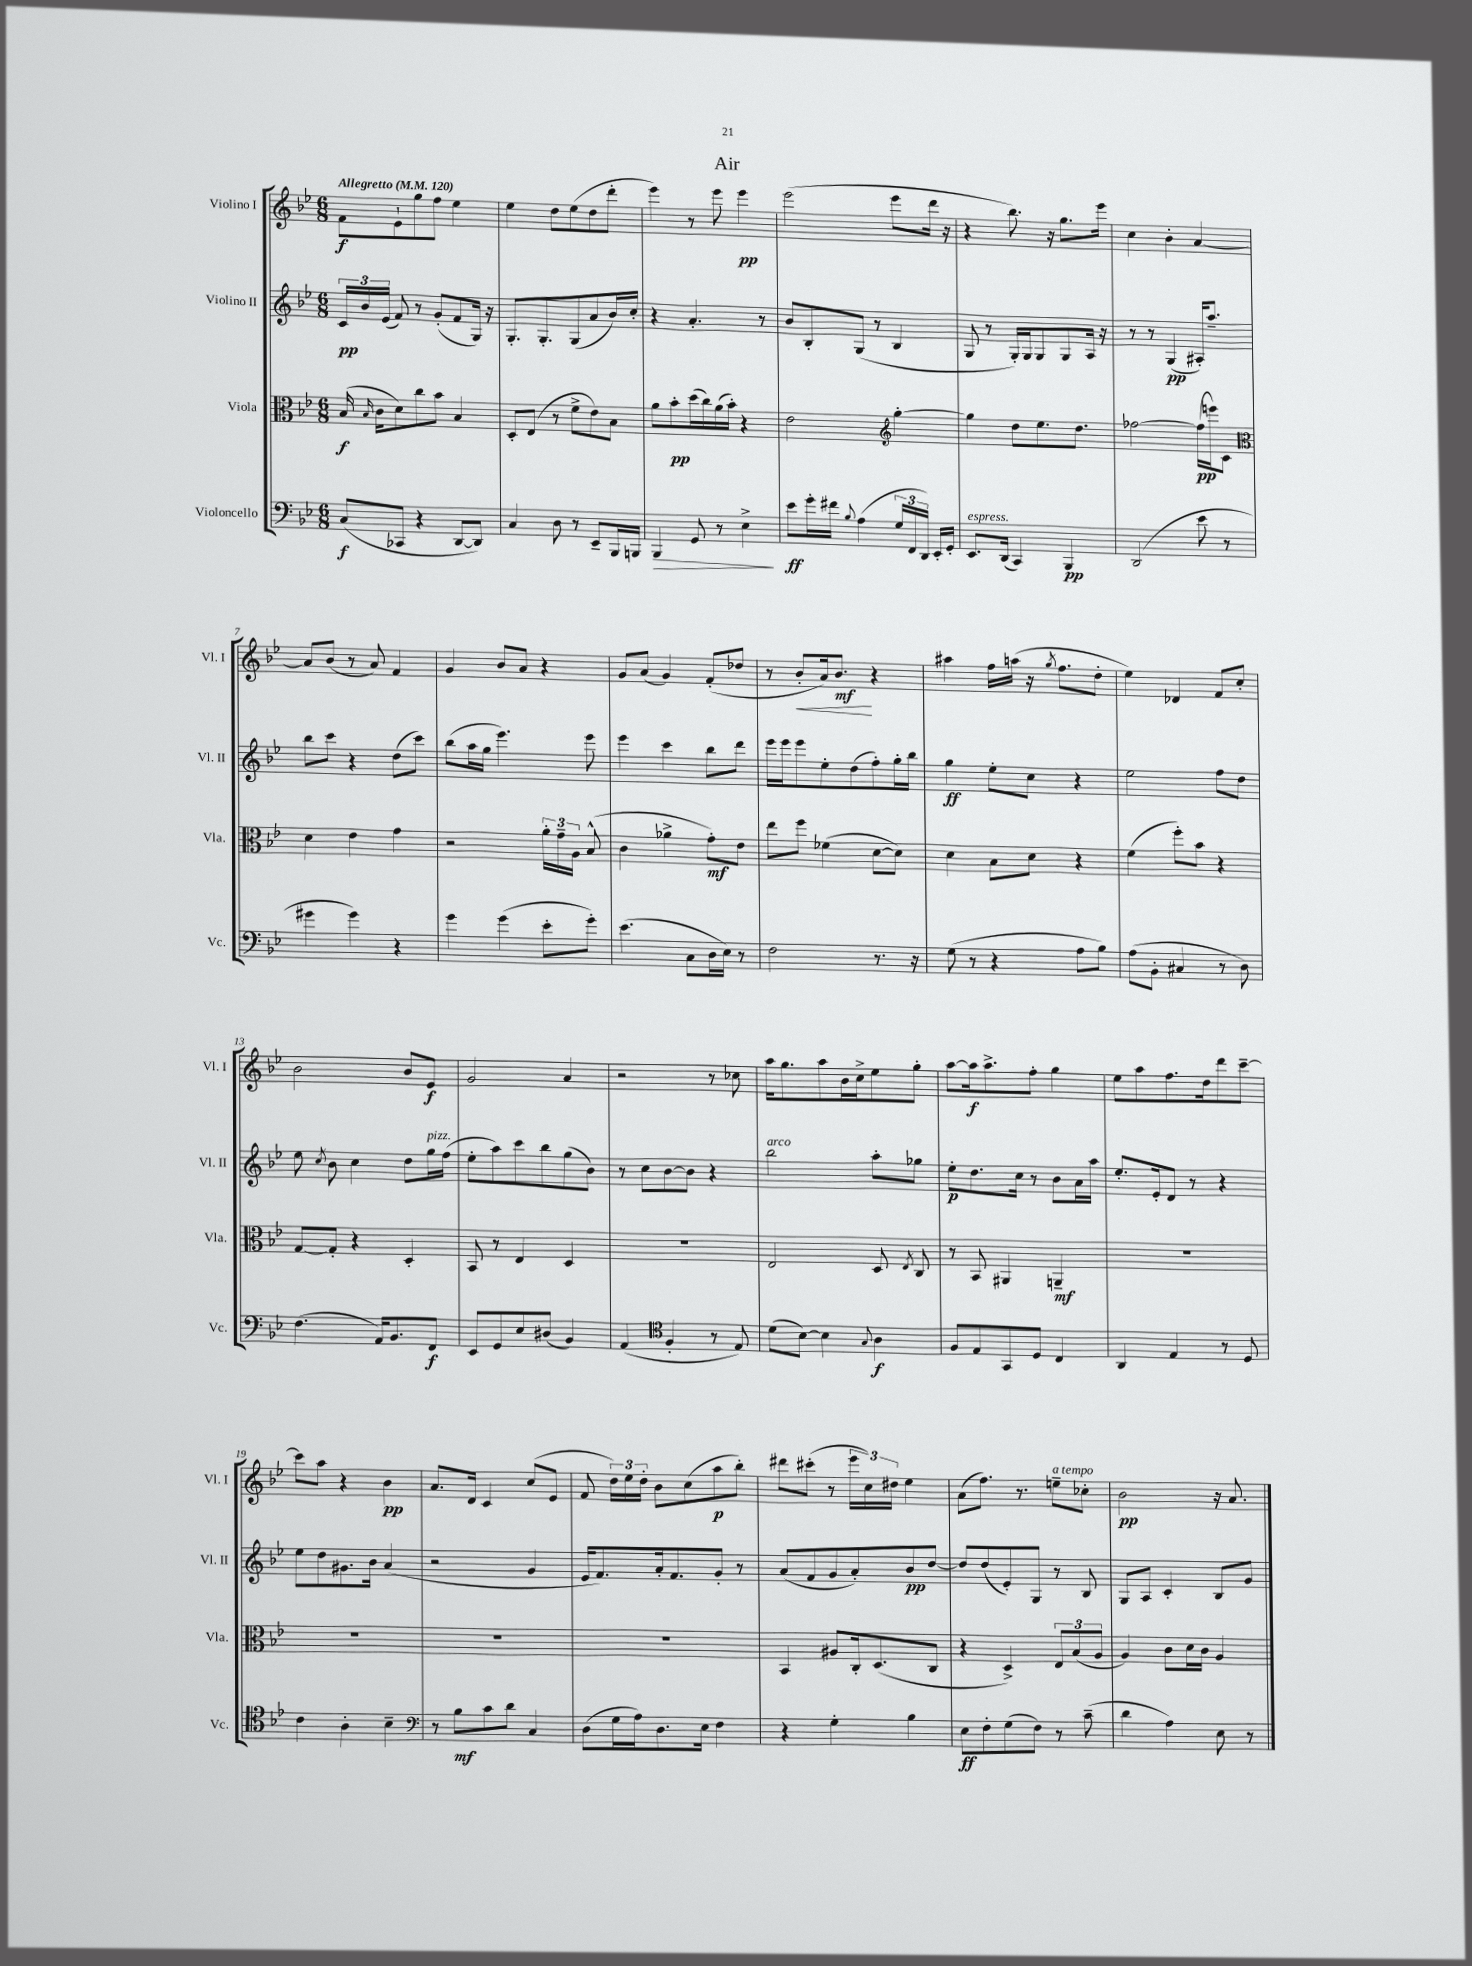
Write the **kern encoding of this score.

**kern	**kern	**kern	**kern
*staff4	*staff3	*staff2	*staff1
*clefF4	*clefC3	*clefG2	*clefG2
*k[b-e-]	*k[b-e-]	*k[b-e-]	*k[b-e-]
*M6/8	*M6/8	*M6/8	*M6/8
*MM120	*MM120	*MM120	*MM120
(8C/L	(16B-/	24c/LL	8f\L
.	.	24b-/	.
.	16qqB-/	.	.
.	16c\LK	.	.
.	.	(24e-/JJ	.
8CC-/J	8d\)	8f/)	8e-`\
4r	8cc\	8r	8gg\
.	8b-\J	(8g'/L	8ff\J
[8DD/L	4B-/	8f/	4ee-\
8DD/]J)	.	16G/Jk)	.
.	.	16r	.
=	=	=	=
4C/	8D'/L	8.G'/L	4ee-\
.	(8E-/J	.	.
.	.	8.G'/	.
8D\	8r	.	8dd\L
8r	8f^\L	(8G/	(8ee-\
8EE-~/L	8e-\)	8a/	8dd\
16BBB-/L	8B-\J	16b-/L)	8ddd'\J
16BBB/JJ	.	16cc'/JJ	.
=	=	=	=
4BBB-/	8a\L	4r	4eee-\)
.	8b-'\	.	.
8GG/	(16dd\L	4.a'/	8r
.	16cc\)	.	.
8r	(16a\	.	8eee-\
.	16b-'\JJ)	.	.
4E-^\	4r	.	4eee-\
.	.	8r	.
=	=	=	=
8e-\L	2e-\	8b-/L	(2eee-\
16g'\L	.	8B-'/	.
16f#\JJ	.	.	.
8qqB-/	.	.	.
(4A\	.	(8G/J	.
.	.	8r	.
*	*clefG2	*	*
24G/LL	[4gg'\	4B-/	8eee-\L
24FF/	.	.	.
24DD/JJ)	.	.	.
16EE-'/LL	.	.	16ddd\Jk
16GG'/JJ	.	.	16r
=	=	=	=
8.EE-/L	4gg\]	8G/	4r
.	.	8r	.
(16DD/Jk	.	.	.
4CC/)	8dd\L	16G'/LL)	8.bb-\)
.	.	16G/J	.
.	8.ee-\	8G/	.
.	.	.	16r
4BBB-/	.	8G/	8.gg\L
.	8.dd\J	.	.
.	.	16A/Jk	.
.	.	16r	16eee-\Jk
=	=	=	=
(2DD/	[2ff-\	8r	4cc\
.	.	8r	.
.	.	(4G/	4b-'\
8e-\	(16ff-\]LL	16A#'/LK)	[4a/
.	16eee\J)	8.aa~/J	.
8r	8c\J	.	.
=	=	=	=
*	*clefC3	*	*
4g#\	4d\	8bb-\L	8a/]L
.	.	8ccc\J	(8b-/J
4g#\)	4e-\	4r	8r
.	.	.	8a/)
4r	4g\	(8dd\L	4f/
.	.	8ccc\J)	.
=	=	=	=
4g\	2r	(8bb-\L	4g/
.	.	16aa\L	.
.	.	16gg\JJ	.
(4g\	.	4.eee-\)	8b-/L
.	.	.	8a/J
8e-'\L	24a'\LL	.	4r
.	24g~\	.	.
.	24A\JJ	.	.
8g'\J)	(8B-^^/	8eee-\	.
=	=	=	=
(4.e-\	4c\	4eee-\	8g/L
.	.	.	(8a/J
.	4a-^\	4ccc\	4g/)
8C\L	.	.	.
16D\L	8g'\L)	8bb-\L	(8f'/L
16E-\JJ)	.	.	.
8r	8e-\J	8ddd\J	8dd-/J
=	=	=	=
2F\	8ee-\L	16eee-\LL	8r
.	.	16eee-\J	.
.	8ff\J	8eee-\	8b-'/L
.	(4f-\	8ee-'\	16a/k)
.	.	.	8.b-/J
.	.	(8dd\	.
8.r	[8d\L	8ff'\)	4r
.	8d\]J)	16gg'\L	.
16r	.	16bb-\JJ	.
=	=	=	=
(8G\	4d\	4gg\	4aa#\
8r	.	.	.
4r	8B-\L	8ee-'\L	16ff\LL
.	.	.	(16aa\JJ
.	8d\J	8cc\J	16r
.	.	.	8qgg/
.	.	.	8.ff\L
8A\L	4r	4r	.
8B-\J)	.	.	8dd'\J
=	=	=	=
(8A\L	(4f\	2ee-\	4ee-\)
8BB-'\J	.	.	.
4C#/	8ff'\L)	.	4d-/
.	8b-\J	.	.
8r	4r	8ff\L	8f/L
8D\)	.	8dd\J	8cc'/J
=	=	=	=
(4.F\	[8G/L	8ee-\	2b-\
.	.	8qcc/	.
.	8G'/]J	8b-\	.
.	4r	4cc\	.
16AA/LK)	.	.	.
8.BB-/	.	.	.
.	4D'/	8dd\L	8b-/L
8FF/J	.	16gg\L	8e-/J
.	.	(16ff\JJ	.
=	=	=	=
8EE-/L	8BB-/	8ee-'\L	2g/
8GG/	8r	8aa\)	.
8E-/	4E-/	8ccc\	.
(8D#/J	.	8bb-\	.
4BB-/)	4D/	(8gg\	4a/
.	.	8b-\J)	.
=	=	=	=
(4AA/	2.r	8r	2r
.	.	8cc\L	.
*clefC4	*	*	*
4F'/	.	[8b-\	.
.	.	8b-\]J	.
8r	.	4r	8r
8E-/)	.	.	8cc-\
=	=	=	=
(8d\L	2E-/	2bb-\	16aa\LK
.	.	.	8.gg\
[8B-\J)	.	.	.
4B-\]	.	.	8aa\
.	.	.	16b-\L
.	.	.	16cc^\J
8qqG/	.	.	.
4A\	8D/	8aa'\L	8ee-\
.	8qE-/	.	.
.	8C/	8gg-\J	8gg'\J
=	=	=	=
8F/L	8r	8ee-'\L	[8aa\L
8E-/	8BB-/	8.dd\	16aa\]k
.	.	.	8.aa^\
8GG/	4AA#/	.	.
.	.	16cc\Jk	.
8D/J	.	8r	8ff'\J
4C/	4AA~/	8b-\L	4gg\
.	.	16a\L	.
.	.	16aa\JJ	.
=	=	=	=
4AA/	2.r	8.ee-'/L	8ee-\L
.	.	.	8aa\
.	.	16e-'/k	.
4E-/	.	8d/J	8.ff\
.	.	8r	.
.	.	.	16dd\k
8r	.	4r	8ddd\
8D/	.	.	[8ccc~\J
=	=	=	=
4c\	2.r	8ee-\L	8ccc\]L
.	.	8dd\	8aa\J
4A'\	.	8.g#\	4r
.	.	16b-\Jk	.
4B-~\	.	(4a/	4b-\
=	=	=	=
*clefF4	*	*	*
8r	2.r	2r	8.a/L
8B-\L	.	.	.
.	.	.	16d/Jk
8c\	.	.	4c/
8d\J	.	.	.
4C/	.	4g/	(8cc/L
.	.	.	8e-/J
=	=	=	=
(8D\L	2.r	16e-/LK	8f/
.	.	8.f/)	.
16G\L	.	.	24dd\LL)
.	.	.	24ee-\
16A\J)	.	.	.
.	.	.	24dd'\JJ
8.D\	.	16a'/k	8b-\L
.	.	8.f/	.
.	.	.	(8cc\
16E-\Jk	.	.	.
4F\	.	8g'/J	8aa\
.	.	8r	8bb-'\J)
=	=	=	=
4r	4BB-/	(8a/L	8ddd#\L
.	.	8f/	(8ccc#'\J
4G'\	8A#/L	8g/	8r
.	16C'/k	8a'/)	24eee-\LL
.	.	.	24cc\)
.	(8.D/	.	.
.	.	.	24dd#\JJ
4B-\	.	8b-/	4ee-\
.	8C/J	[8dd/J	.
=	=	=	=
8E-\L	4r	8dd/]L	(8a\L
8F'\	.	(8dd/	8.ff\J)
(8G\	4D^/)	8e-'/)	.
.	.	.	8.r
8F\J)	.	8G/J	.
8r	12E-/L	8r	8ee~\L
.	(12B-/	.	.
(8c~\	.	8B-/	8cc-'\J
.	12A/J	.	.
=	=	=	=
4d\	4A/)	8G/L	2b-\
.	.	8A/J	.
4A\)	8c\L	4c'/	.
.	16d\L	.	.
.	16c\JJ	.	.
8E-\	4A/	8B-/L	16r
.	.	.	8.a/
8r	.	8g/J	.
==	==	==	==
*-	*-	*-	*-
